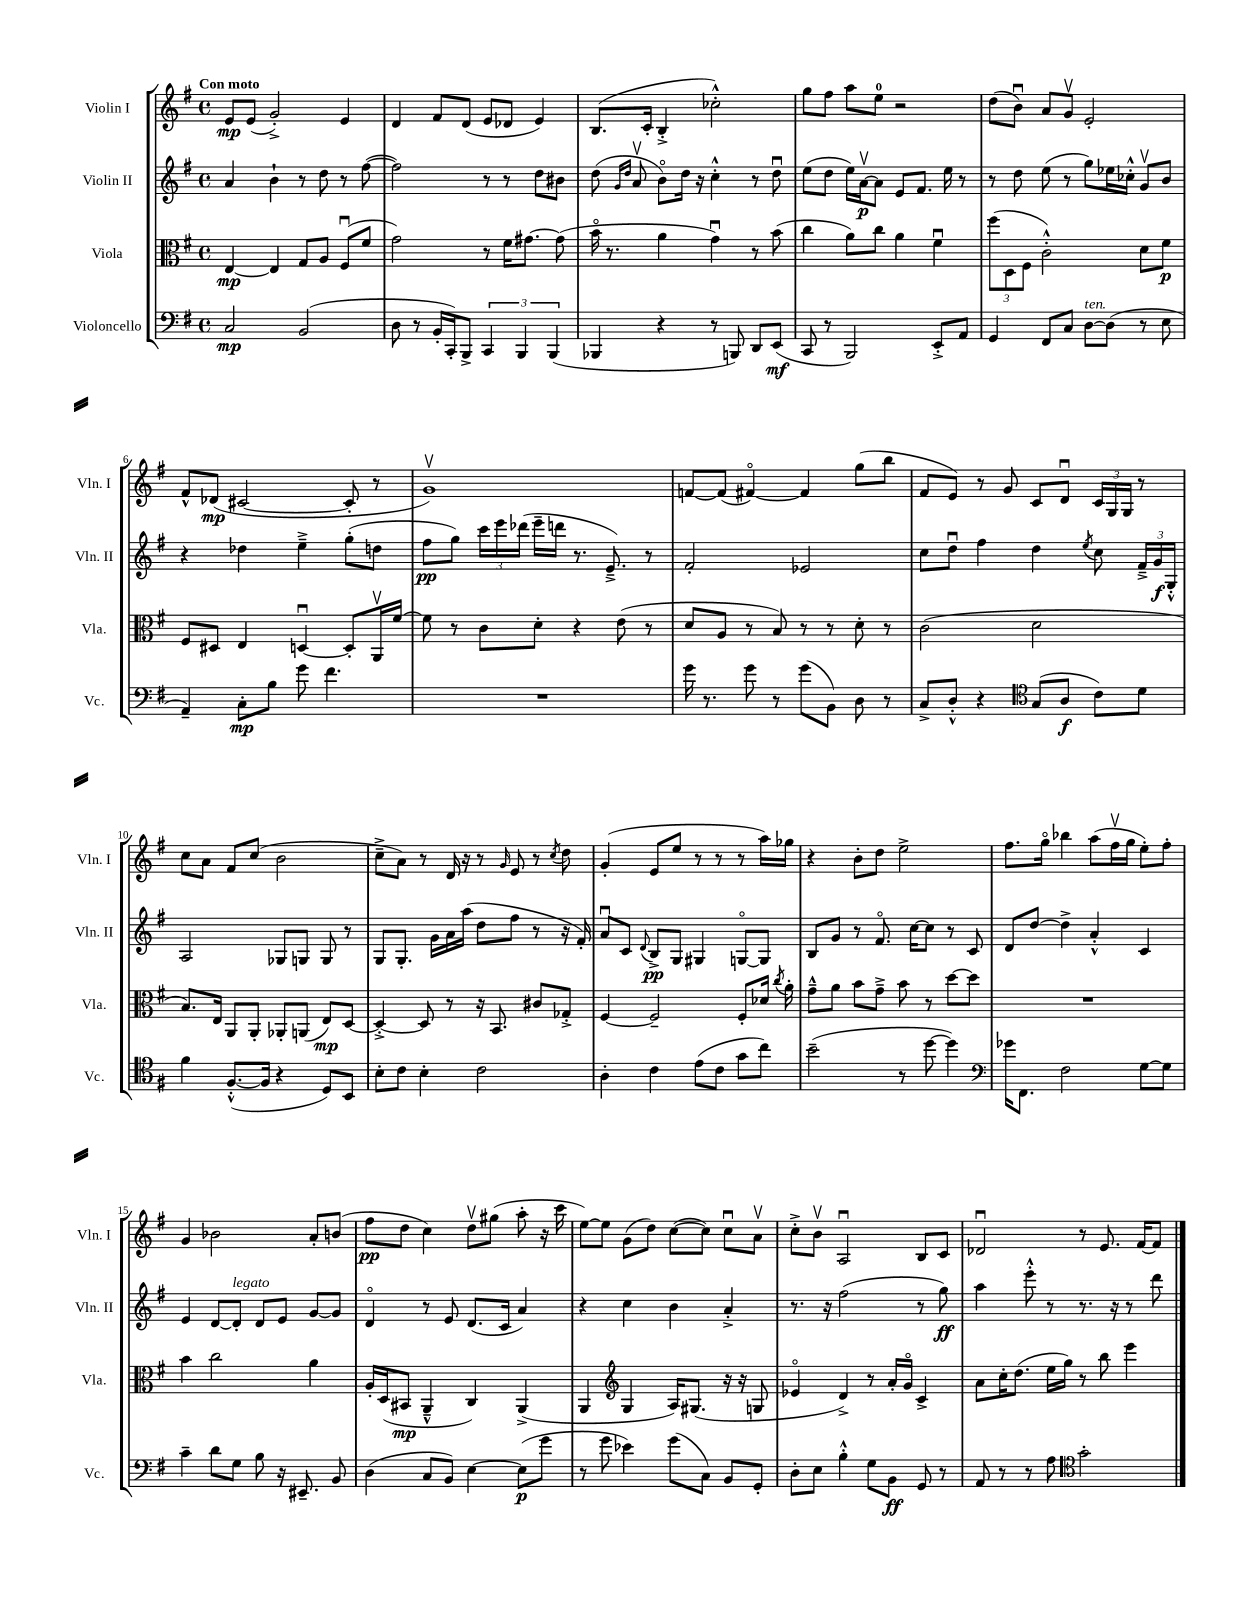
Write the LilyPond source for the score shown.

<<
\new StaffGroup <<
\new Staff = "s0" \with { instrumentName = "Violin I" shortInstrumentName = "Vln. I" } {
    \clef treble \key g \major \defaultTimeSignature \time 4/4 \tempo "Con moto"
    \autoBeamOff e'8[\mp e'8]( g'2-.->) e'4 |
    d'4 fis'8[ d'8]( e'8[ des'8] e'4) |
    b8.[( c'16]-. b4-.-> ces''2-.-^) |
    g''8[ fis''8] a''8[ e''8]-0 r2 |
    d''8[( b'8]\downbow) a'8[ g'8]\upbow e'2-. |
    fis'8[-^ des'8]\mp( cis'2~ cis'8-. r8 |
    g'1\upbow) |
    f'8[~ f'8]( fis'4~\flageolet) fis'4 g''8[( b''8] |
    fis'8[ e'8]) r8 g'8 c'8[ d'8]\downbow \tuplet 3/2 { c'16[ g16 g16] } r8 |
    c''8[ a'8] fis'8[ c''8]( b'2 |
    c''8[---> a'8]) r8 d'16 r16 r8 \grace { g'16 } e'8 r8 \acciaccatura { c''8 } d''8 |
    g'4-.( e'8[ e''8] r8 r8 r8 a''16[) ges''16] |
    r4 b'8[-. d''8] e''2-> |
    fis''8.[ g''16]\flageolet bes''4 a''8[( fis''16\upbow g''16] e''8[-.) fis''8]-. |
    g'4 bes'2 a'8[-. b'8]( |
    fis''8[\pp d''8] c''4) d''8[\upbow gis''8]( a''8-. r16 c'''16 |
    e''8[~) e''8] g'8[( d''8]) c''8[~( c''8]) c''8[\downbow a'8]\upbow |
    c''8[-.-> b'8]\upbow a2\downbow b8[ c'8] |
    des'2\downbow r8 e'8. fis'16[~ fis'8] \bar "|." |
}
\new Staff = "s1" \with { instrumentName = "Violin II" shortInstrumentName = "Vln. II" } {
    \clef treble \key g \major \defaultTimeSignature \time 4/4
    \autoBeamOff a'4 b'4-! r8 d''8 r8 fis''8~( |
    fis''2) r8 r8 d''8[ bis'8] |
    d''8( \grace { g'16[ d''16] } a'8\upbow b'8[\flageolet) d''16] r16 c''4-.-^ r8 d''8\downbow |
    e''8[( d''8] e''16[) a'16~\upbow\p a'8] e'8[ fis'8.] e''16 r8 |
    r8 d''8 e''8( r8 g''8[) ees''16 ces''16]-.-^ g'8[\upbow b'8] |
    r4 des''4 e''4---> g''8[-.( d''8] |
    fis''8[\pp g''8]) \tuplet 3/2 { c'''16[ e'''16 des'''16]( } e'''16[-- d'''16] r8. e'8.--->) r8 |
    fis'2-. ees'2 |
    c''8[ d''8]\downbow fis''4 d''4 \acciaccatura { e''8 } c''8 \tuplet 3/2 { fis'16[---> g'16\f g16]-.-^ } |
    a2 ges8[ g8] g8 r8 |
    g8[ g8.]-. g'16[ a'16 a''16]( d''8[ fis''8] r8 r16 fis'16-.) |
    a'8[\downbow c'8] \appoggiatura { d'8 } b8[->\pp g8] gis4 g8[~\flageolet g8] |
    b8[ g'8] r8 fis'8.\flageolet c''16[~ c''8] r8 c'8 |
    d'8[ d''8]~ d''4-> a'4-.-^ c'4 |
    e'4 d'8[~ d'8]-.^\markup { \italic "legato" } d'8[ e'8] g'8[~ g'8] |
    d'4\flageolet r8 e'8 d'8.[( c'16] a'4) |
    r4 c''4 b'4 a'4-.-> |
    r8. r16 fis''2( r8 g''8\ff) |
    a''4 e'''8-.-^ r8 r8. r16 r8 d'''8 \bar "|." |
}
\new Staff = "s2" \with { instrumentName = "Viola" shortInstrumentName = "Vla." } {
    \clef alto \key g \major \defaultTimeSignature \time 4/4
    \autoBeamOff e4~\mp e4 g8[ a8] fis8[\downbow( fis'8] |
    g'2) r8 fis'16[ gis'8.]~ gis'8( |
    b'16\flageolet r8. a'4 g'4\downbow) r8 b'8( |
    c''4 a'8[) c''8] a'4 fis'4\downbow |
    \tuplet 3/2 { fis''8[( d8 fis8] } c'2-.-^) d'8[ fis'8]\p |
    fis8[ dis8] e4 d4~\downbow d8[-. a,16\upbow fis'16]~ |
    fis'8 r8 c'8[ d'8]-. r4 e'8( r8 |
    d'8[ a8] r8 b8) r8 r8 d'8-. r8 |
    c'2( d'2 |
    b8.[) e16] a,8[ a,8]-. aes,8[-. a,8]( e8[\mp) d8]~ |
    d4~-.-> d8 r8 r16 b,8. cis'8[ ges8]-.-> |
    fis4~ fis2-- fis8[-. des'16] \acciaccatura { c''8 } a'16-. |
    g'8[---^ a'8] b'8[ g'8]---> b'8 r8 d''8[~ d''8] |
    R1 |
    b'4 c''2 a'4 |
    a16[-. d16( bis,8]\mp a,4---^ c4) a,4->( |
    a,4 \clef treble g4 a16[) gis8.]( r16 r16 g8 |
    ees'4\flageolet d'4->) r8 a'16[-. g'16]\flageolet c'4-> |
    a'8[ c''16-. d''8.]( e''16[ g''16]) r8 b''8 e'''4 \bar "|." |
}
\new Staff = "s3" \with { instrumentName = "Violoncello" shortInstrumentName = "Vc." } {
    \clef bass \key g \major \defaultTimeSignature \time 4/4
    \autoBeamOff c2\mp b,2( |
    d8 r8 b,16[-. c,16-.) b,,8]-> \tuplet 3/2 { c,4 b,,4 b,,4( } |
    bes,,4 r4 r8 b,,8) d,8[ e,8]\mf( |
    c,8 r8 b,,2) e,8[-.-> a,8] |
    g,4 fis,8[ c8] d8[~^\markup { \italic "ten." } d8]( r8 e8 |
    a,4--) c8[-.\mp b8] g'8 fis'4. |
    R1 |
    g'16 r8. g'8 r8 g'8[( b,8]) d8 r8 |
    c8[-> d8]-.-^ r4 \clef tenor g8[( a8]\f c'8[) d'8] |
    fis'4 fis8.[~-.-^( fis16] r4 d8[) b,8] |
    b8[-. c'8] b4-. c'2 |
    a4-. c'4 e'8[( c'8] g'8[ c''8]) |
    b'2--( r8 d''8~ d''4) |
    \clef bass ges'16[ fis,8.] fis2 g8[~ g8] |
    c'4-- d'8[ g8] b8 r16 eis,8.-- b,8 |
    d4( c8[ b,8]) e4~ e8[\p( g'8] |
    r8 g'8 ees'4) g'8[( c8]) b,8[ g,8]-. |
    d8[-. e8] b4-.-^ g8[ b,8]\ff g,8 r8 |
    a,8 r8 r8 a8 \clef tenor g'2-. \bar "|." |
}
>>
>>
